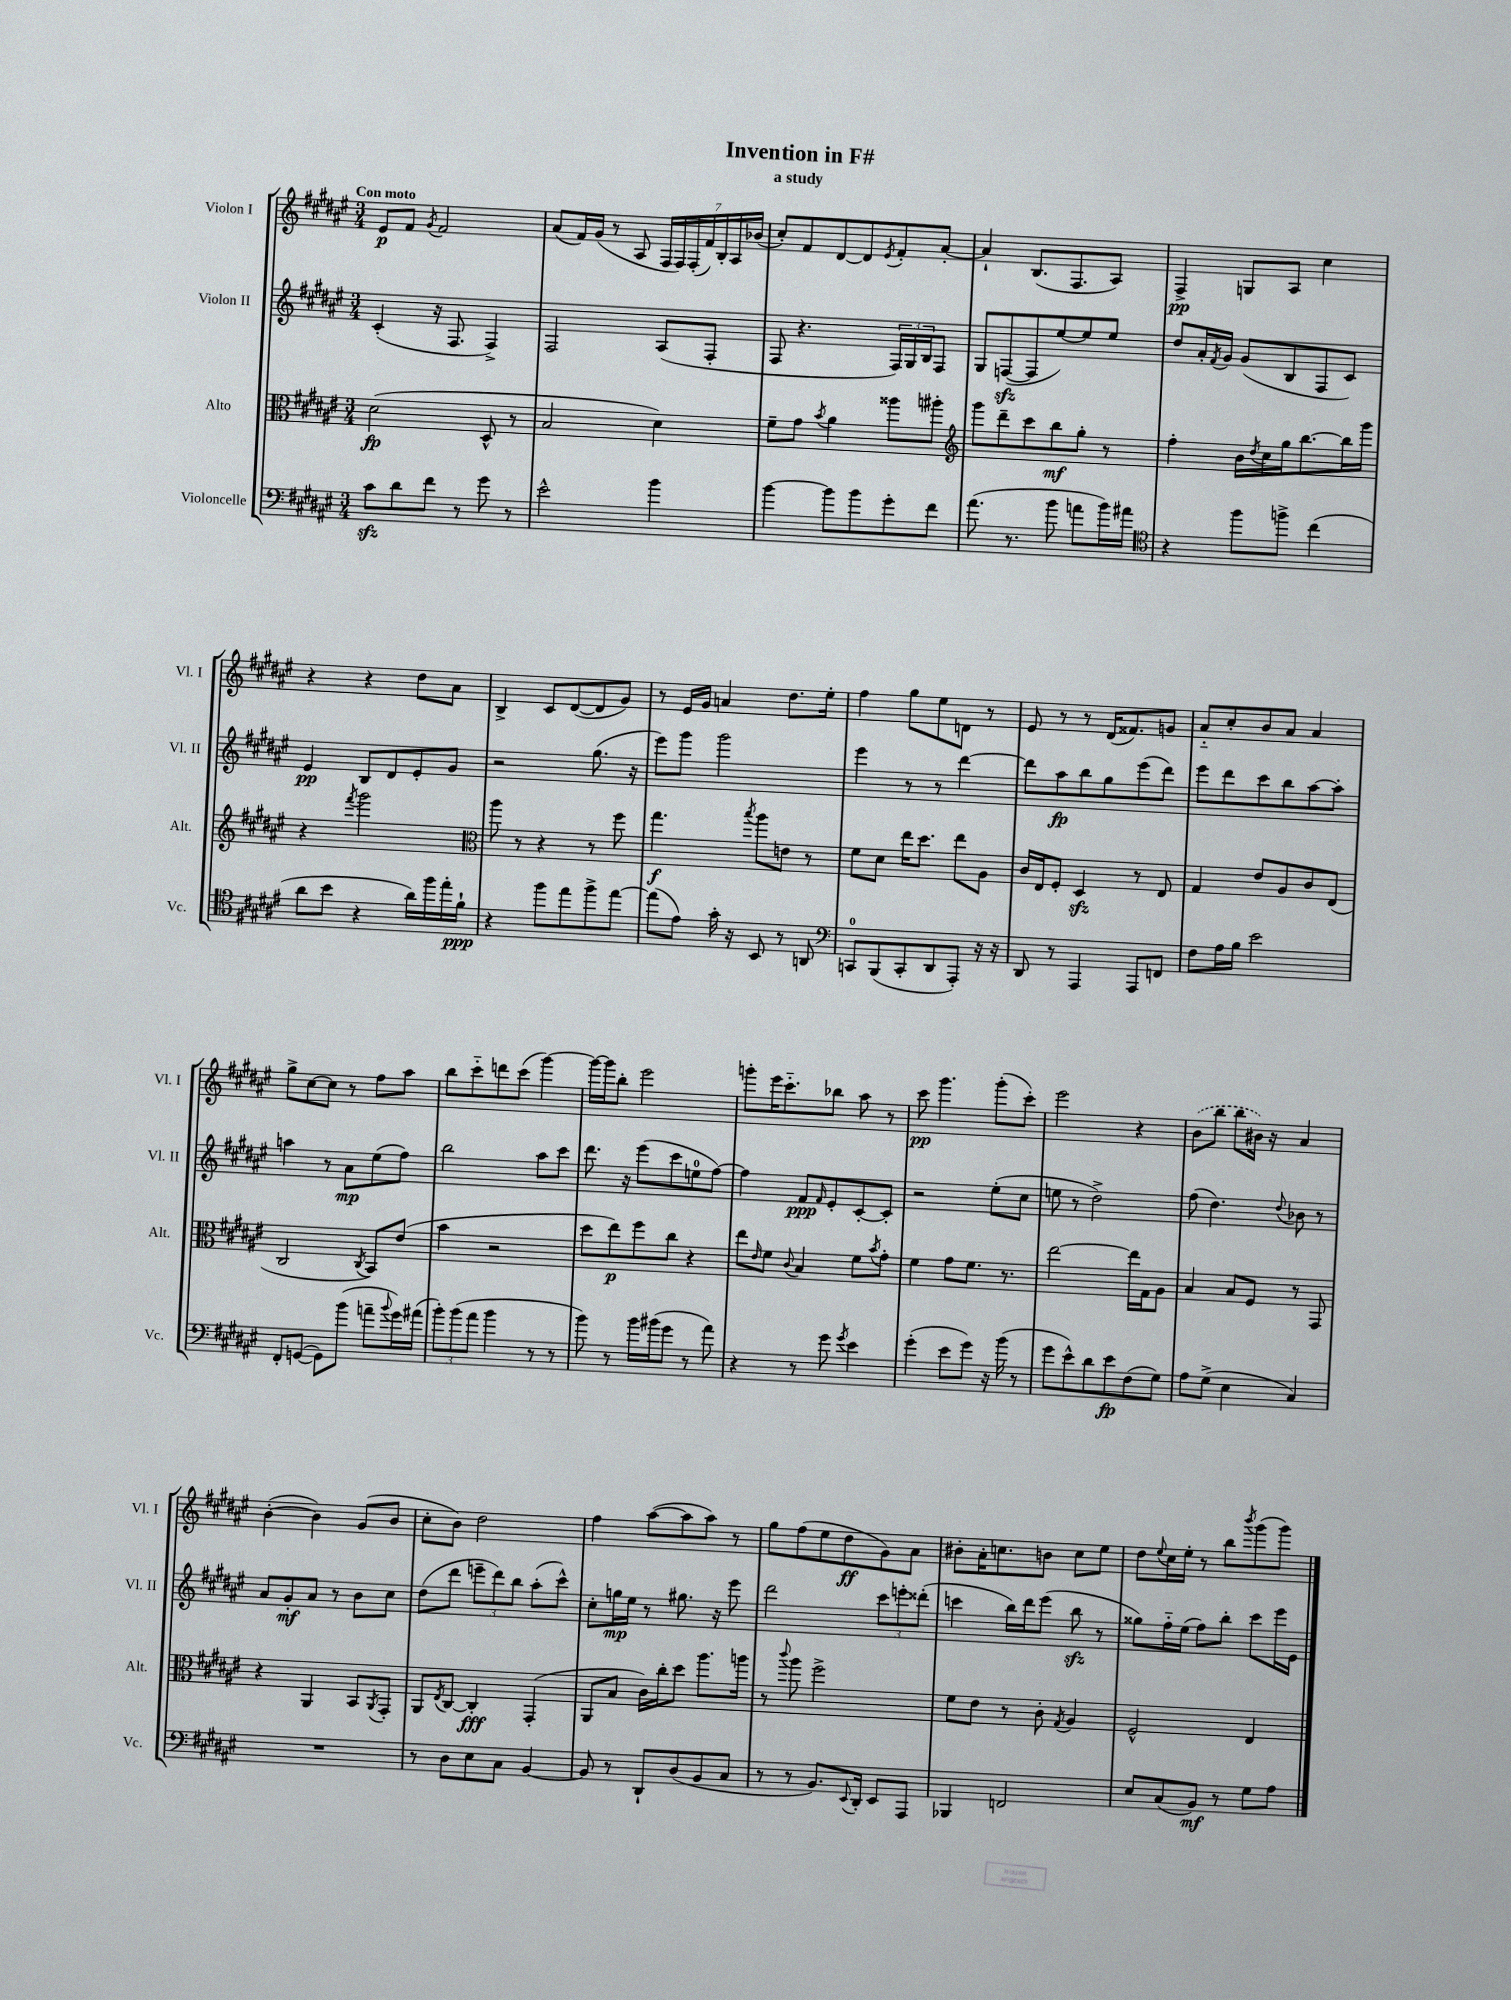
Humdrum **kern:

**kern	**kern	**kern	**kern
*staff4	*staff3	*staff2	*staff1
*clefF4	*clefC3	*clefG2	*clefG2
*k[f#c#g#d#a#e#]	*k[f#c#g#d#a#e#]	*k[f#c#g#d#a#e#]	*k[f#c#g#d#a#e#]
*M3/4	*M3/4	*M3/4	*M3/4
8c#\L	(2d#\	(4c#'/	8e#/L
8d#\	.	.	8f#/J
.	.	.	8qg#/
8f#\J	.	16r	2f#/
.	.	8.F#/	.
8r	.	.	.
8g#\	8D#^^/	4F#^/)	.
8r	8r	.	.
=	=	=	=
2e#^^\	2B/	2F#/	(8a#/L
.	.	.	16f#/L)
.	.	.	(16g#/JJ
.	.	.	8r
.	.	.	8A#/
4b\	4d#\)	(8A#/L	28F#/LL
.	.	.	28F#/)
.	.	.	(28F#'/
.	.	.	28f#/)
.	.	8F#'/J	.
.	.	.	28B'/
.	.	.	28A#/
.	.	.	(28b-/JJ
=	=	=	=
[4b\	8f#~\L	8F#/	8cc#'/L)
.	8g#\J	4.r	8f#/
.	8qb/	.	.
8b\]L	4a#\	.	[8d#/
8b\	.	.	8d#/]
.	.	.	8qe#/
8g#'\	8aa##\L	24F#/LL)	8f#'/
.	.	24G#/	.
.	.	24B/J	.
8f#\J	8aa#'\J	8F#/J	[8a#'/J
=	=	=	=
*	*clefG2	*	*
(8.a#\	8ggg#\L	8G#/L	4a#`/]
.	8ddd#~\	([8F/	.
8.r	.	.	.
.	8ccc#\	8F/]	(8.B/L
8b\	8bb\	[8ee#/)	.
.	.	.	8.F#/
8a\L	8gg#'\J	8ee#/]	.
16b\L)	8r	8ee#/J	8A#/J)
16a#\JJ	.	.	.
=	=	=	=
*clefC4	*	*	*
4r	4ff#'\	8dd#/L	4F#^/
.	.	16a#'/L	.
.	.	8qf#/	.
.	.	16g#/JJ	.
8ff#\L	16b\LL	(8g#/L	8G/L
.	8qdd#/	.	.
.	16cc#\	.	.
8ff^\J	16gg#\J	8B/	8A#/J
.	[8.bb\	.	.
(4cc#\	.	8F#/	4cc#\
.	16bb\]L	8c#/J)	.
.	16ggg#\JJ	.	.
=	=	=	=
8a#\L	4r	4e#/	4r
8b\J	.	.	.
.	8qfff#/	.	.
4r	2ggg#\	8B/L	4r
.	.	8d#/	.
16a#\LL)	.	8e#'/	8dd#\L
16ff#\	.	.	.
16ee#'\	.	8g#/J	8a#\J
16f#`\JJ	.	.	.
=	=	=	=
*	*clefC3	*	*
4r	8aa#\	2r	4B^/
.	8r	.	.
8ff#\L	4r	.	8c#/L
8ee#\	.	.	([8d#/
8ff#^\	8r	(8.gg#\	8d#/]
[8ee#\J	8ff#\	.	8g#/J)
.	.	16r	.
=	=	=	=
(8ee#\]L	4.gg#\	8eee#\L)	8r
8e#\J)	.	8ggg#\J	16e#/LL
.	.	.	16g#/JJ
16g#'\	.	2ggg#\	4a/
16r	.	.	.
.	8qbb/	.	.
8BB/	8aa#\L	.	.
8r	8e\J	.	8.dd#\L
8AA/	8r	.	.
.	.	.	16ee#'\Jk
=	=	=	=
*clefF4	*	*	*
8CC/L	8f#\L	4eee#\	4ff#\
(8BBB/	8d#\J	.	.
8CC'/	16ee#\LK	8r	8gg#\L
.	8.dd#\J	.	.
8DD#/	.	8r	8ee#\
8AAA#'/J)	8ee#\L	[4ddd#\	8d\J
16r	8A#\J	.	8r
16r	.	.	.
=	=	=	=
8DD#/	16c#/LL	8ddd#\]L	8e#/
.	16E#/J	.	.
8r	8F#'/J	8aa#\	8r
4AAA#/	4D#/	8bb\	8r
.	.	8gg#\	(16d#/LK
.	.	.	8.f##/)
8AAA#/L	8r	(8eee#\	.
8FF/J	8E#/	8ddd#\J)	8g/J
=	=	=	=
8F#\L	4G#/	8eee#\L	8a#'~/L
16A#\L	.	8ddd#\	8cc#'/
16B\JJ	.	.	.
2e#\	8e#/L	8ccc#\	8b/
.	8A#/	8bb\	8a#/J
.	8c#/	[8aa#\	4a#/
.	(8E#/J	8aa#'\]J	.
=	=	=	=
8FF#'/L	2C#/	4aa\	8gg#^\L
([8GG/J	.	.	[8cc#\
8GG\]L)	.	8r	8cc#\]J
(8b\J	.	8a#\L	8r
.	8qC#/	.	.
8a~\L	8BB/L)	(8ee#\	8ff#\L
8qqb/	.	.	.
16g#\L)	(8e#/J	8ff#\J)	8aa#\J
(16a#\JJ	.	.	.
=	=	=	=
12b'\L)	4b\	2bb\	8bb\L
(12b\	.	.	.
.	.	.	8ccc#'~\
12a#\J	.	.	.
4b\	2r	.	8ddd\
.	.	.	(8ccc#\J
8r	.	8aa#\L	[4ggg#\)
8r	.	8ccc#\J	.
=	=	=	=
8b\)	8dd#\L	8.ddd#\	16ggg#\_LL
.	.	.	16ggg#\]J
8r	8ee#\)	.	8bb'\J
.	.	16r	.
16b\LL	8ff#\	(8eee#\L	2eee#\
(16b#\J	.	.	.
8g#\J	8cc#\J	8ccc#\	.
8r	4r	8ee\	.
8a#\)	.	[8ff#\J)	.
=	=	=	=
4r	8ee#\L	4ff#\]	8ggg'\L
.	16qqe#/	.	.
.	8f#\J	.	16eee#\K
.	.	.	8.ccc#'~\
.	8qqc#/	.	.
8r	4B/	8f#/L	.
.	.	16qqf#/	.
8g#\	.	8e#'/	8bb-\J
8qg#/	.	.	.
4e#\	8f#\L	[8c#'/	8aa#\
.	8qb/	.	.
.	8g#'\J	8c#'/]J	8r
=	=	=	=
(4g#'\	4f#\	2r	8ccc#\
.	.	.	4.ggg#\
8e#\L	8g#\L	.	.
8g#\J)	8.f#\J	.	.
16r	.	(8ee#'\L	(8ggg#'\L
(16b\	8.r	.	.
8r	.	8cc#\J	8ccc#'\J)
=	=	=	=
8g#\L	[2ee#\	8ee\	2eee#\
8e#^^\)	.	8r	.
8d#\	.	2dd#^\)	.
8e#\	.	.	.
(8F#\	16ee#\]LL	.	4r
.	16G#\J	.	.
8G#\J)	8A#\J	.	.
=	=	=	=
8A#\L	4B/	(8ff#\	(8b\L
(8G#^\J	.	4.dd#\)	8bb\J
4E#\	8B/L	.	8bb\L
.	8F#/J	.	16b#\Jk)
.	.	.	16r
.	.	8qqdd#/	.
4C#/)	8r	8b-\	4a#/
.	8GG#/	8r	.
=	=	=	=
2.r	4r	8a#/L	([4b'\
.	.	8g#'/	.
.	4AA#/	8a#/J	4b\])
.	.	8r	.
.	8BB/L	8b\L	(8g#/L
.	8qAA#/	.	.
.	8GG#'/J	8cc#\J	8b/J
=	=	=	=
8r	8AA#/L	(8dd#\L	8cc#'\L
.	8qE#/	.	.
8D#\L	[8C#/J	8ddd#\J	8b\J)
8E#\	4C#'/]	12eee~\L	2dd#\
.	.	12ddd#\)	.
8C#\J	.	.	.
.	.	12bb\J	.
[4BB/	(4GG#'/	(8aa#'\L	.
.	.	8ccc#^^\J)	.
=	=	=	=
8BB/]	8AA#/L	8cc#'\L	4ff#\
8r	8B/J	16gg\L	.
.	.	16ee#\JJ	.
8DD#`/L	16c#\LL)	8r	([8aa#\L
.	16cc#'\J	.	.
(8D#/	8dd#\J	8.gg#\	8aa#\]
8BB/	8.aa#\L	.	8aa#\J)
.	.	16r	.
8C#/J	.	8eee#\	8r
.	16aa\Jk	.	.
=	=	=	=
8r	8r	2ddd#\	8gg#\L
.	8qqccc#/	.	.
8r	8aa#\	.	(8ff#\
8.BB/L)	2ff#^\	.	8ee#\
.	.	.	8dd#\
8qqEE#/	.	.	.
16DD#'/Jk	.	.	.
8EE#/L	.	12ccc#\L	8g#\)
.	.	12eee'\	.
8AAA#/J	.	.	8a#\J
.	.	(12ddd##'\J	.
=	=	=	=
4BBB-/	8f#\L	4ccc\	8b#'\L
.	8e#\J	.	16a#'\K
.	.	.	8.cc\
2FF/	8r	16bb\LL)	.
.	.	16ddd#\J	.
.	8c#'\	(8eee#\J	8b\J
.	8qG#/	.	.
.	4A#/	8bb\	8cc\L
.	.	8r	8ee#\J
=	=	=	=
8E#/L	2F#^^/	8gg##\L)	8dd#\L
.	.	.	8qqee#/
(8C#/	.	16ff#'~\L	16cc#\L
.	.	(16ee#\JJ	16ee#'\JJ
8BB/J)	.	8ff#\L)	8r
8r	.	8bb'\J	8bb\L
.	.	.	8qbbb/
8G#\L	4E#/	8ccc#\L	(8ggg#\
8A#\J	.	16eee#\L	8ggg#\J)
.	.	16e#\JJ	.
==	==	==	==
*-	*-	*-	*-
